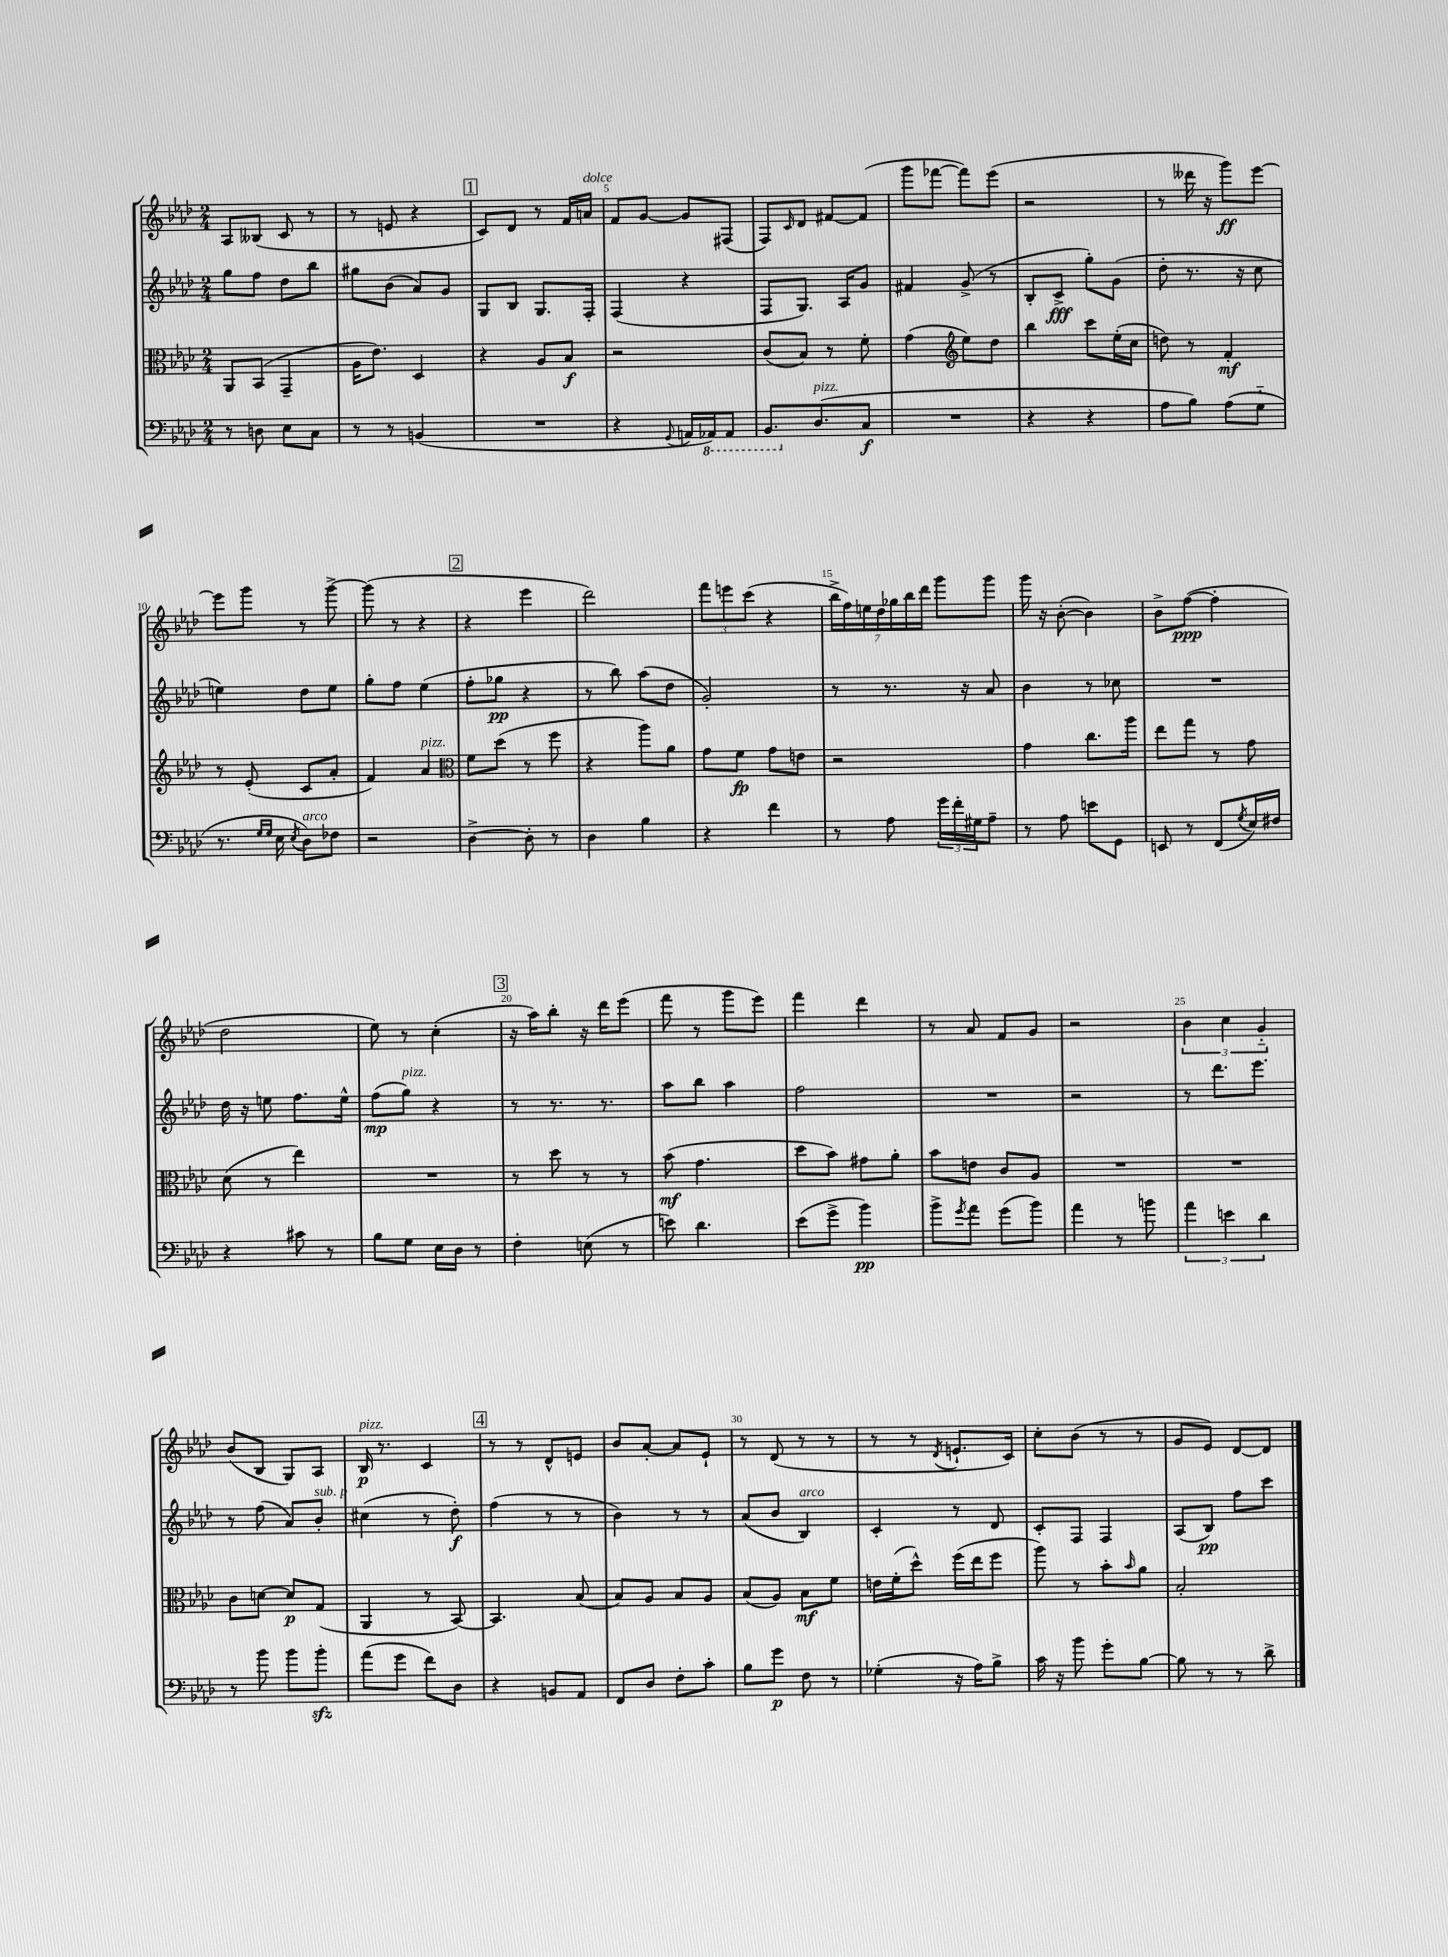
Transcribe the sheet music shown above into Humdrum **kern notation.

**kern	**dynam	**kern	**dynam	**kern	**dynam	**kern	**dynam
*part4	*part4	*part3	*part3	*part2	*part2	*part1	*part1
*staff4	*staff4	*staff3	*staff3	*staff2	*staff2	*staff1	*staff1
*clefF4	*	*clefC3	*	*clefG2	*	*clefG2	*
*k[b-e-a-d-]	*	*k[b-e-a-d-]	*	*k[b-e-a-d-]	*	*k[b-e-a-d-]	*
*M2/4	*	*M2/4	*	*M2/4	*	*M2/4	*
=2	=2	=2	=2	=2	=2	=2	=2
8r	.	8AA-/L	.	8gg\L	.	8A-/L	.
8Dn\	.	(8BB-/J	.	8ff\J	.	(8B--X/J	.
8E-\L	.	4GG~/	.	8dd-\L	.	8c/	.
8C\J	.	.	.	8bb-\J	.	8r	.
=3	=3	=3	=3	=3	=3	=3	=3
8r	.	16A-\KL	.	8gg#X\L	.	8r	.
.	.	8.e-\J)	.	.	.	.	.
8r	.	.	.	(8b-\J	.	8en/	.
(4BBn/	.	4D-/	.	8a-/L)	.	4r	.
.	.	.	.	8g/J	.	.	.
!!LO:REH:place=s1:t=1
=4	=4	=4	=4	=4	=4	=4	=4
2r	.	4r	.	8G/L	.	8c/L)	.
.	.	.	.	8B-/J	.	8d-/J	.
.	.	8A-/L	.	8.G/L	.	8r	.
.	.	8B-/J	f	.	.	16f/LL	.
!	!	!	!	!	!	!LO:TX:a:i:t=dolce	!
.	.	.	.	16F'/Jk	.	16an/JJ	.
=5	=5	=5	=5	=5	=5	=5	=5
4r	.	2r	.	(4F/	.	8f/L	.
.	.	.	.	.	.	[8g/J	.
8qqGG/	.	.	.	.	.	.	.
16AAn/LL	.	.	.	4r	.	8g/L]	.
*8ba	*	*	*	*	*	*	*
16AAA-X/J)	.	.	.	.	.	.	.
8AAA-/J	.	.	.	.	.	(8F#X/J	.
=6	=6	=6	=6	=6	=6	=6	=6
8.BBB-/L	.	(8c/L	.	8F/L	.	8F/L)	.
.	.	.	.	.	.	16qqc/	.
.	.	8B-/J)	.	8.G/J)	.	8d-/J	.
*X8ba	*	*	*	*	*	*	*
!LO:TX:a:i:t=pizz.	!	!	!	!	!	!	!
(8.D-/	.	.	.	.	.	.	.
.	.	8r	.	.	.	[8f#X/L	.
.	.	.	.	16A-/KL	.	.	.
8C/J	f	8f'\	.	8g/J	.	(8f#/J]	.
=7	=7	=7	=7	=7	=7	=7	=7
2r	.	(4g\	.	4f#X/	.	8ggg\L	.
.	.	.	.	.	.	[8fff-X\J	.
*	*	*clefG2	*	*	*	*	*
.	.	8ee-\L)	.	(8g^/	.	8fff-\L])	.
.	.	8dd-\J	.	8r	.	(8eee-\J	.
=8	=8	=8	=8	=8	=8	=8	=8
4r	.	4bb-\	.	8B-'/L	.	2r	.
.	.	.	.	8c^/J	fff	.	.
4r	.	8ccc\L	.	8gg'\L)	.	.	.
.	.	(16ee-'\L	.	(8g\J	.	.	.
.	.	16cc\JJ	.	.	.	.	.
=9	=9	=9	=9	=9	=9	=9	=9
8A-\L	.	8ddn\)	.	8dd-'\	.	8r	.
8B-\J)	.	8r	.	8.r	.	16ddd--X\	.
.	.	.	.	.	.	16r	.
(8A-\L	.	4f'/	mf	.	.	8ggg\L)	ff
.	.	.	.	16r	.	.	.
8G\J	.	.	.	8cc\	.	[8eee-\J	.
!!LO:LB:g=z
=10	=10	=10	=10	=10	=10	=10	=10
8.r	.	8r	.	4een\)	.	8eee-\L]	.
.	.	(8e-'/	.	.	.	8ggg\J	.
16qqG/LL	.	.	.	.	.	.	.
16qqG/JJ	.	.	.	.	.	.	.
16E-\	.	.	.	.	.	.	.
8qE-/	.	.	.	.	.	.	.
!LO:TX:a:i:t=arco	!	!	!	!	!	!	!
8D-\L)	.	8c/L	.	8dd-\L	.	8r	.
8F-X\J	.	8a-'/J	.	8ee\J	.	[8ggg^\	.
=11	=11	=11	=11	=11	=11	=11	=11
2r	.	4f/)	.	8gg'\L	.	(8ggg\]	.
.	.	.	.	8ff\J	.	8r	.
!	!	!LO:TX:a:i:t=pizz.	!	!	!	!	!
.	.	4a-/	.	(4ee-\	.	4r	.
!!LO:REH:place=s1:t=2
=12	=12	=12	=12	=12	=12	=12	=12
*	*	*clefC3	*	*	*	*	*
[4D-^\	.	8f\L	.	8ff'\L	.	4r	.
.	.	(8dd-\J	.	8gg-X\J	pp	.	.
8D-'\]	.	8r	.	4r	.	4eee-\	.
8r	.	8ff\	.	.	.	.	.
=13	=13	=13	=13	=13	=13	=13	=13
4D-\	.	4r	.	8r	.	2ddd-\)	.
.	.	.	.	8bb-\)	.	.	.
4B-\	.	8aa-\L)	.	(8aa-\L	.	.	.
.	.	8a-\J	.	8dd-\J	.	.	.
=14	=14	=14	=14	=14	=14	=14	=14
4r	.	8g\L	.	2g'/)	.	12fff\L	.
.	.	.	.	.	.	12eeen\	.
.	.	8f\J	fp	.	.	.	.
.	.	.	.	.	.	(12ccc\J	.
4f\	.	8g\L	.	.	.	4r	.
.	.	8en\J	.	.	.	.	.
=15	=15	=15	=15	=15	=15	=15	=15
8r	.	2r	.	8r	.	28bb-^\LL	.
.	.	.	.	.	.	28ff\)	.
.	.	.	.	.	.	28een\	.
.	.	.	.	.	.	28dd-\	.
8A-\	.	.	.	8.r	.	.	.
.	.	.	.	.	.	28gg-X\	.
.	.	.	.	.	.	28bb-\	.
.	.	.	.	.	.	28ddd-\JJ	.
24g\LL	.	.	.	.	.	8ggg\L	.
24f'\	.	.	.	.	.	.	.
.	.	.	.	16r	.	.	.
24G#X\J	.	.	.	.	.	.	.
8A-~\J	.	.	.	8a-/	.	8ggg\J	.
=16	=16	=16	=16	=16	=16	=16	=16
8r	.	4g\	.	4b-\	.	16ggg\	.
.	.	.	.	.	.	16r	.
8A-\	.	.	.	.	.	([8b-'\	.
8en\L	.	8.cc\L	.	8r	.	4b-\])	.
8GG\J	.	.	.	8cc-X\	.	.	.
.	.	16aa-\Jk	.	.	.	.	.
=17	=17	=17	=17	=17	=17	=17	=17
8EEn/	.	8ee-\L	.	2r	.	8b-^\L	.
8r	.	8gg\J	.	.	.	([8ff\J	ppp
(8FF/L	.	8r	.	.	.	4ff'\]	.
8qG/	.	.	.	.	.	.	.
16E-/L)	.	8g\	.	.	.	.	.
16F#X/JJ	.	.	.	.	.	.	.
!!LO:LB:g=z
=18	=18	=18	=18	=18	=18	=18	=18
4r	.	(8d-\	.	16dd-\	.	2dd-\	.
.	.	.	.	16r	.	.	.
.	.	8r	.	8een\	.	.	.
8c#X\	.	4ee-\)	.	8.ff\L	.	.	.
8r	.	.	.	.	.	.	.
.	.	.	.	16ee^^\Jk	.	.	.
=19	=19	=19	=19	=19	=19	=19	=19
8B-\L	.	2r	.	(8ff\L	mp	8ee-\)	.
!	!	!	!	!LO:TX:a:i:t=pizz.	!	!	!
8G\J	.	.	.	8gg\J)	.	8r	.
16E-\LL	.	.	.	4r	.	(4cc'\	.
16D-\JJ	.	.	.	.	.	.	.
8r	.	.	.	.	.	.	.
!!LO:REH:place=s1:t=3
=20	=20	=20	=20	=20	=20	=20	=20
4F'\	.	8r	.	8r	.	16r	.
.	.	.	.	.	.	16aa-\KL)	.
.	.	8dd-\	.	8.r	.	8bb-'\J	.
(8En\	.	8r	.	.	.	16r	.
.	.	.	.	8.r	.	16ddd-\KL	.
8r	.	8r	.	.	.	(8eee-\J	.
=21	=21	=21	=21	=21	=21	=21	=21
8en\)	.	(8b-\	mf	8aa-\L	.	8fff\	.
4.d-\	.	4.g\	.	8bb-\J	.	8r	.
.	.	.	.	4aa-\	.	8ggg\L	.
.	.	.	.	.	.	8eee-\J)	.
=22	=22	=22	=22	=22	=22	=22	=22
(8e-\L	.	8dd-\L	.	2ff\	.	4fff\	.
8g^\J	.	8b-\J)	.	.	.	.	.
4b-\)	pp	8g#X\L	.	.	.	4ddd-\	.
.	.	8a-'\J	.	.	.	.	.
=23	=23	=23	=23	=23	=23	=23	=23
8b-^\L	.	8b-\L	.	2r	.	8r	.
8qg/	.	.	.	.	.	.	.
8a-\J	.	8en\J	.	.	.	8a-/	.
(8g\L	.	8c/L	.	.	.	8f/L	.
8b-\J)	.	8A-/J	.	.	.	8g/J	.
=24	=24	=24	=24	=24	=24	=24	=24
4a-\	.	2r	.	2r	.	2r	.
8r	.	.	.	.	.	.	.
8bn\	.	.	.	.	.	.	.
=25	=25	=25	=25	=25	=25	=25	=25
6a-\	.	2r	.	8r	.	6b-\	.
.	.	.	.	8.ddd-\L	.	.	.
6en\	.	.	.	.	.	6cc\	.
.	.	.	.	8.eee-\J	.	.	.
6d-\	.	.	.	.	.	6g/	.
!!LO:LB:g=z
=26	=26	=26	=26	=26	=26	=26	=26
8r	.	8c\L	.	8r	.	(8b-/L	.
8b-\	.	[8dn\J	.	(8ff\	.	8B-/J	.
8b-\L	.	8d/L]	p	8a-/L)	.	8G/L)	.
!	!	!	!	!LO:TX:a:i:t=sub. p	!	!	!
8b-zz'\J	.	(8G/J	.	8b-'/J	.	8A-/J	.
=27	=27	=27	=27	=27	=27	=27	=27
!	!	!	!	!	!	!LO:TX:a:i:t=pizz.	!
(8a-\L	.	4AA-/	.	(4cc#X\	.	16B-/	p
.	.	.	.	.	.	8.r	.
8g\J	.	.	.	.	.	.	.
8f\L)	.	8r	.	8r	.	4c/	.
8D-\J	.	[8BB-/)	.	8dd-'\)	f	.	.
!!LO:REH:place=s1:t=4
=28	=28	=28	=28	=28	=28	=28	=28
4r	.	4.BB-/]	.	(4ff\	.	8r	.
.	.	.	.	.	.	8r	.
8BBn/L	.	.	.	8r	.	8d-^^/L	.
8AA-/J	.	(8B-/	.	8r	.	8en/J	.
=29	=29	=29	=29	=29	=29	=29	=29
8FF/L	.	8B-/L)	.	4b-\)	.	8b-/L	.
8D-/J	.	8A-/J	.	.	.	[8a-'/J	.
8F'\L	.	8B-/L	.	8r	.	8a-/L]	.
8c'\J	.	8A-/J	.	8r	.	8e-`/J	.
=30	=30	=30	=30	=30	=30	=30	=30
8B-\L	.	(8B-/L	.	(8a-/L	.	8r	.
8g\J	p	8A-/J)	.	8b-/J	.	(8d-/	.
!	!	!	!	!LO:TX:a:i:t=arco	!	!	!
8F\	.	8B-\L	mf	4B-/)	.	8r	.
8r	.	8f\J	.	.	.	8r	.
=31	=31	=31	=31	=31	=31	=31	=31
(4G-X'\	.	16en\LL	.	4c'/	.	8r	.
.	.	(16f'\J	.	.	.	.	.
.	.	8dd-^^\J)	.	.	.	8r	.
.	.	.	.	.	.	8qd-/	.
16r	.	(16ff\LL	.	8r	.	8.en`/L	.
16A-\KL)	.	16ee-\J	.	.	.	.	.
8B-^\J	.	8ff\J	.	8d-/	.	.	.
.	.	.	.	.	.	16c/Jk)	.
=32	=32	=32	=32	=32	=32	=32	=32
16c\	.	8aa-\)	.	8c'/L	.	8cc'\L	.
16r	.	.	.	.	.	.	.
8b-\	.	8r	.	8F/J	.	(8b-\J	.
8g'\L	.	8b-'\L	.	4F/	.	8r	.
.	.	16qqb-/	.	.	.	.	.
[8B-\J	.	8a-\J	.	.	.	8r	.
=33	=33	=33	=33	=33	=33	=33	=33
8B-\]	.	2B-'/	.	(8A-/L	.	8g/L	.
8r	.	.	.	8B-/J)	pp	8e-/J)	.
8r	.	.	.	8ff\L	.	[8d-/L	.
8d-^\	.	.	.	8ccc\J	.	8d-/J]	.
==	==	==	==	==	==	==	==
*-	*-	*-	*-	*-	*-	*-	*-
